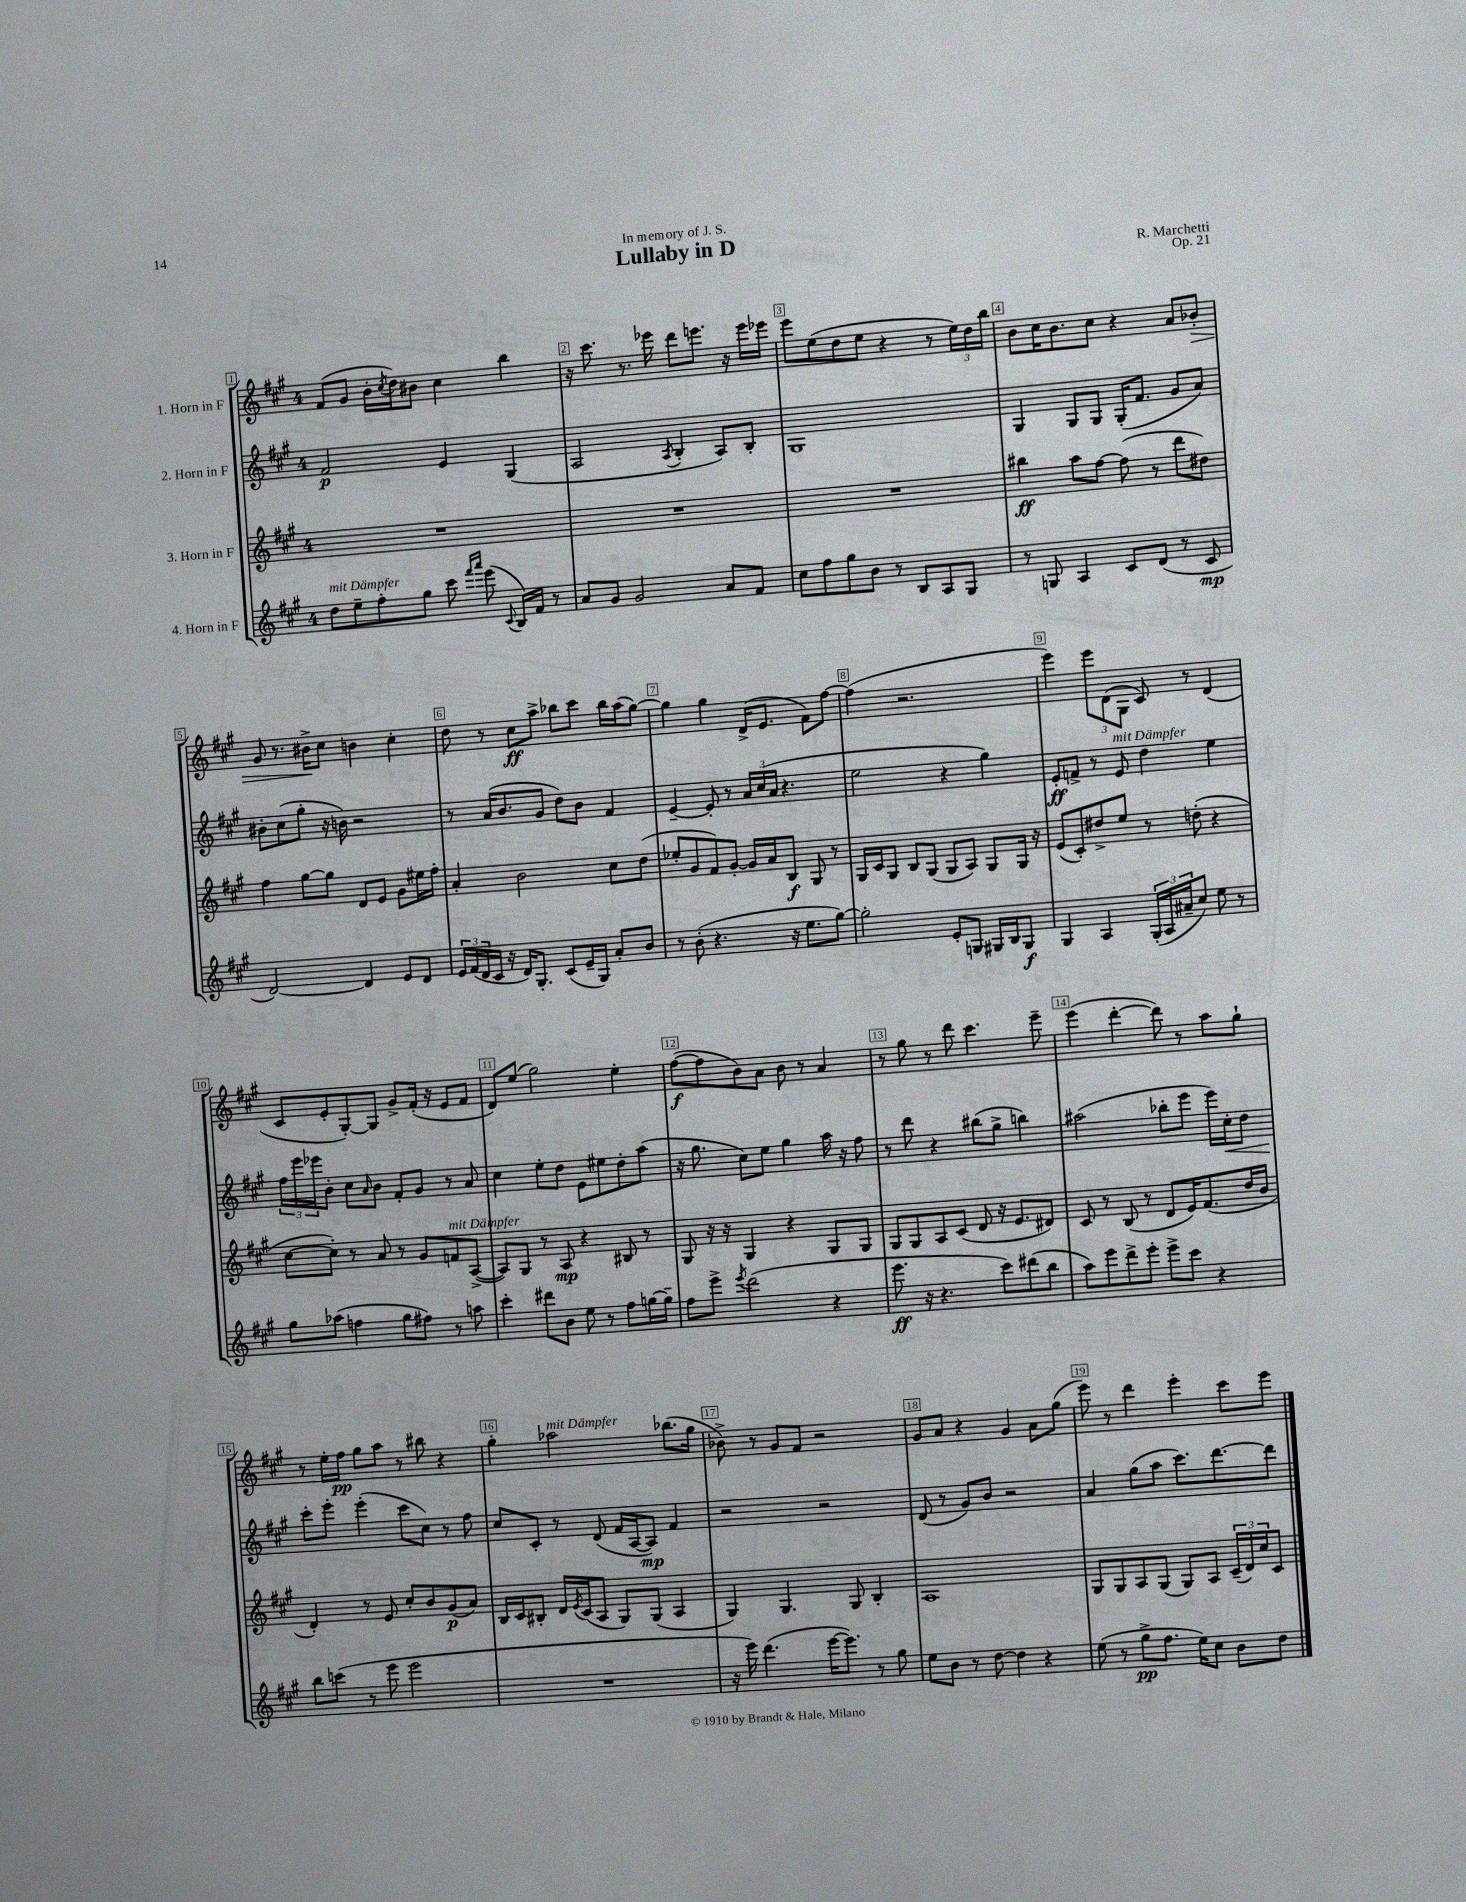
\header { title = "Lullaby in D" composer = "R. Marchetti" dedication = "In memory of J. S." opus = "Op. 21" }
<<
\new StaffGroup <<
\new Staff = "s0" \with { instrumentName = "1. Horn in F" } {
    \clef treble \key a \major \once \override Staff.TimeSignature.style = #'single-digit \time 4/4
    fis'8( gis'8 b'16-. \acciaccatura { cis''8 } d''16) bis'8 cis''4 b''4 |
    r16 cis'''8. r8. ees'''16 d'''8 e'''8. r16 e'''16 ees'''16 |
    e'''8 e''8( d''8 e''8 r4 r8 \tuplet 3/2 { e''16) d''16 b''16 } |
    b'8 cis''16 b'8. cis''8 r4 a'8 bes'8-.\> |
    gis'8 r8. bis'16->\! cis''8 b'4 cis''4-. |
    d''8 r8 cis''8\ff a''8-> bes''8 cis'''8 bes''16 a''16( gis''8~) |
    gis''4 gis''4 d'16->( e'8. fis'8) fis''8~ |
    fis''4( r2. |
    e'''4) \tuplet 3/2 { e'''8 d'8( gis8 } cis'8) r8 d'4( |
    cis'8 e'8-. gis8~-.) gis8 gis'8-> fis'16-.( r16 e'8 fis'8 |
    d'8) e''8( gis''2) e''4-. |
    fis''8~\f( fis''8 b'8) a'8 b'8 r8 a'4 |
    r8 gis''8 r8 d'''8 cis'''4. e'''8-- |
    e'''4( d'''4~-. d'''8) r8 a''8 gis''8-! |
    r8 e''16-. fis''16\pp gis''8 a''8 r8 bis''8 r4 |
    gis''4-. aes''2^\markup { \italic "mit Dämpfer" } bes''8.( gis''16 |
    bes'8->) r8 gis'8 fis'8 r2 |
    gis'8 a'8 r4 gis'4 a'8 gis''8( |
    e'''8) r8 d'''4 e'''4-. cis'''8 e'''8 \bar "|." |
}
\new Staff = "s1" \with { instrumentName = "2. Horn in F" } {
    \clef treble \key a \major \once \override Staff.TimeSignature.style = #'single-digit \time 4/4
    fis'2\p e'4 gis4( |
    a2 \acciaccatura { a8 } b4-. a8) b8-. |
    gis1 |
    gis4 gis8 gis8 gis16-.( fis'8. gis'8 a'8) |
    bis'8-. cis''8( gis''8-. r16 b'16) r2 |
    r8 a'16( b'8. gis'8 d''8) b'8 fis'4 |
    e'4~-- e'8-. r8 \tuplet 3/2 { a'16 cis''16( a'16 } r4. |
    e''2 r4 gis''4) |
    e'8-.\ff f'8-> r8 e'8^\markup { \italic "mit Dämpfer" } d''4 e''4 |
    \tuplet 3/2 { fis''16 e'''16 ees'''16 } b'8-. cis''8 \grace { a'16 } b'8 fis'8-. gis'8 r8 a'8 |
    cis''4 e''8-. d''8 e'8 eis''8 d''8-. a''8( |
    r16 gis''8. cis''8) e''8 gis''4 a''16 r16 fis''8 |
    r8 d'''8 r4 bis''8( gis''8-> b''4) |
    ais''2( bes''8-. e'''8 e'''16) cis''16-.\< d''8 |
    cis'''8-.\! e'''8-. e'''4-.( cis'''8 cis''8) r8 fis''8 |
    cis''8 cis'8-. r8 d'8( fis'16 a16~ a8\mp) fis'4 |
    r2 r2 |
    d'8( r8 gis'8) b'8 r2 |
    a'4 gis''8( a''8 cis'''8.) d'''8.~ d'''8 \bar "|." |
}
\new Staff = "s2" \with { instrumentName = "3. Horn in F" } {
    \clef treble \key a \major \once \override Staff.TimeSignature.style = #'single-digit \time 4/4
    R1 |
    R1 |
    R1 |
    bis''4\ff a''8 fis''8~ fis''8( r8 d'''8 dis''8) |
    fis''4 gis''8~ gis''8 d'8 e'8 gis'8 eis''16 fis''16-. |
    a'4-. b'2 cis''8 d''8( |
    ees''8-. gis'8 fis'8) gis'8~-. gis'16 a'16 b8\f gis8 r8 |
    gis16 cis'16 gis8 b8 gis8( gis8 a8) gis8 gis16 r16 |
    e'8( cis'8-.) dis''8-> e''8 r8 d''8-.( r4 |
    cis''8~ cis''8-.) r8 a'8 r8 gis'8 f'8^\markup { \italic "mit Dämpfer" } a8~->( |
    a8) gis8 r8 a8\mp r4 bis8 r8 |
    gis8 r16 r16 gis4 r4 gis8 gis8 |
    gis8 gis8 a8 cis'8( d'8 r16 e'8. dis'8) |
    cis'8 r8 b8( r8 d'8 e'16) fis'8.( d''16 b'16 |
    d'4-.) r8 e'8 cis''8-. b'8 gis'8\p( a'8) |
    b16 cis'16 bis8-. d'16 \acciaccatura { e'8 } cis'16( a8 gis8) gis8( a4 |
    gis4) gis4. gis8 b4-. |
    a1 |
    gis8 gis8 a8 gis8( gis8) a8 \tuplet 3/2 { cis'16--( d'16) cis''16 } cis'8 \bar "|." |
}
\new Staff = "s3" \with { instrumentName = "4. Horn in F" } {
    \clef treble \key a \major \once \override Staff.TimeSignature.style = #'single-digit \time 4/4
    d''8^\markup { \italic "mit Dämpfer" } e''8-- fis''8-. gis''8 cis'''8 \grace { fis'''16 a'''16 } e'''8( \appoggiatura { cis'8 } b16) fis'16 r8 |
    a'8 gis'8 gis'2 a'8 fis'8 |
    cis''8 fis''8 gis''8 b'8 r8 b8 a8 gis8 |
    r8 g8 a4 cis'8 d'8( r8 cis'8\mp |
    d'2~) d'4 e'8 d'8 |
    \tuplet 3/2 { e'16 fis'16( d'16 } cis'16 r16 d'16) gis8.-. cis'8( e'16-- gis16) a'8-. b'8 |
    r8 b'8-.( r4. r16 e''8. gis''8~) |
    gis''2-. e'8-. g8 gis16 b16 gis8\f |
    gis4 a4 \tuplet 3/2 { gis16-.( a16 ais'16-- } cis''8) e''8 r8 |
    gis''8 aes''8( f''4 gis''8 fis''8) r8 a''8 |
    cis'''4-. dis'''8 b'8 e''8 r8 fis''8 g''16~ g''16-- |
    fis''8 e'''8-> \acciaccatura { e'''8 } d'''2( r4 |
    e'''8.\ff r16 r4. cis'''8) dis'''8( b''8 |
    a''8) e'''8 d'''8-> e'''8-. e'''8-> cis'''8 r4 |
    b''8 c'''8( r8 e'''8 e'''2 |
    R1 |
    r16 e'''16) d'''4.( e'''16~ e'''8.) r8 gis''8 |
    e''8 b'8 r8 d''8~ d''4 r4 |
    e''8( r8 gis''8->\pp fis''8. e''16) cis''8 b'8 d''8 \bar "|." |
}
>>
>>
\layout { \context { \Score \override BarNumber.break-visibility = ##(#f #t #t) barNumberVisibility = #all-bar-numbers-visible \override BarNumber.stencil = #(make-stencil-boxer 0.1 0.3 ly:text-interface::print) } }
